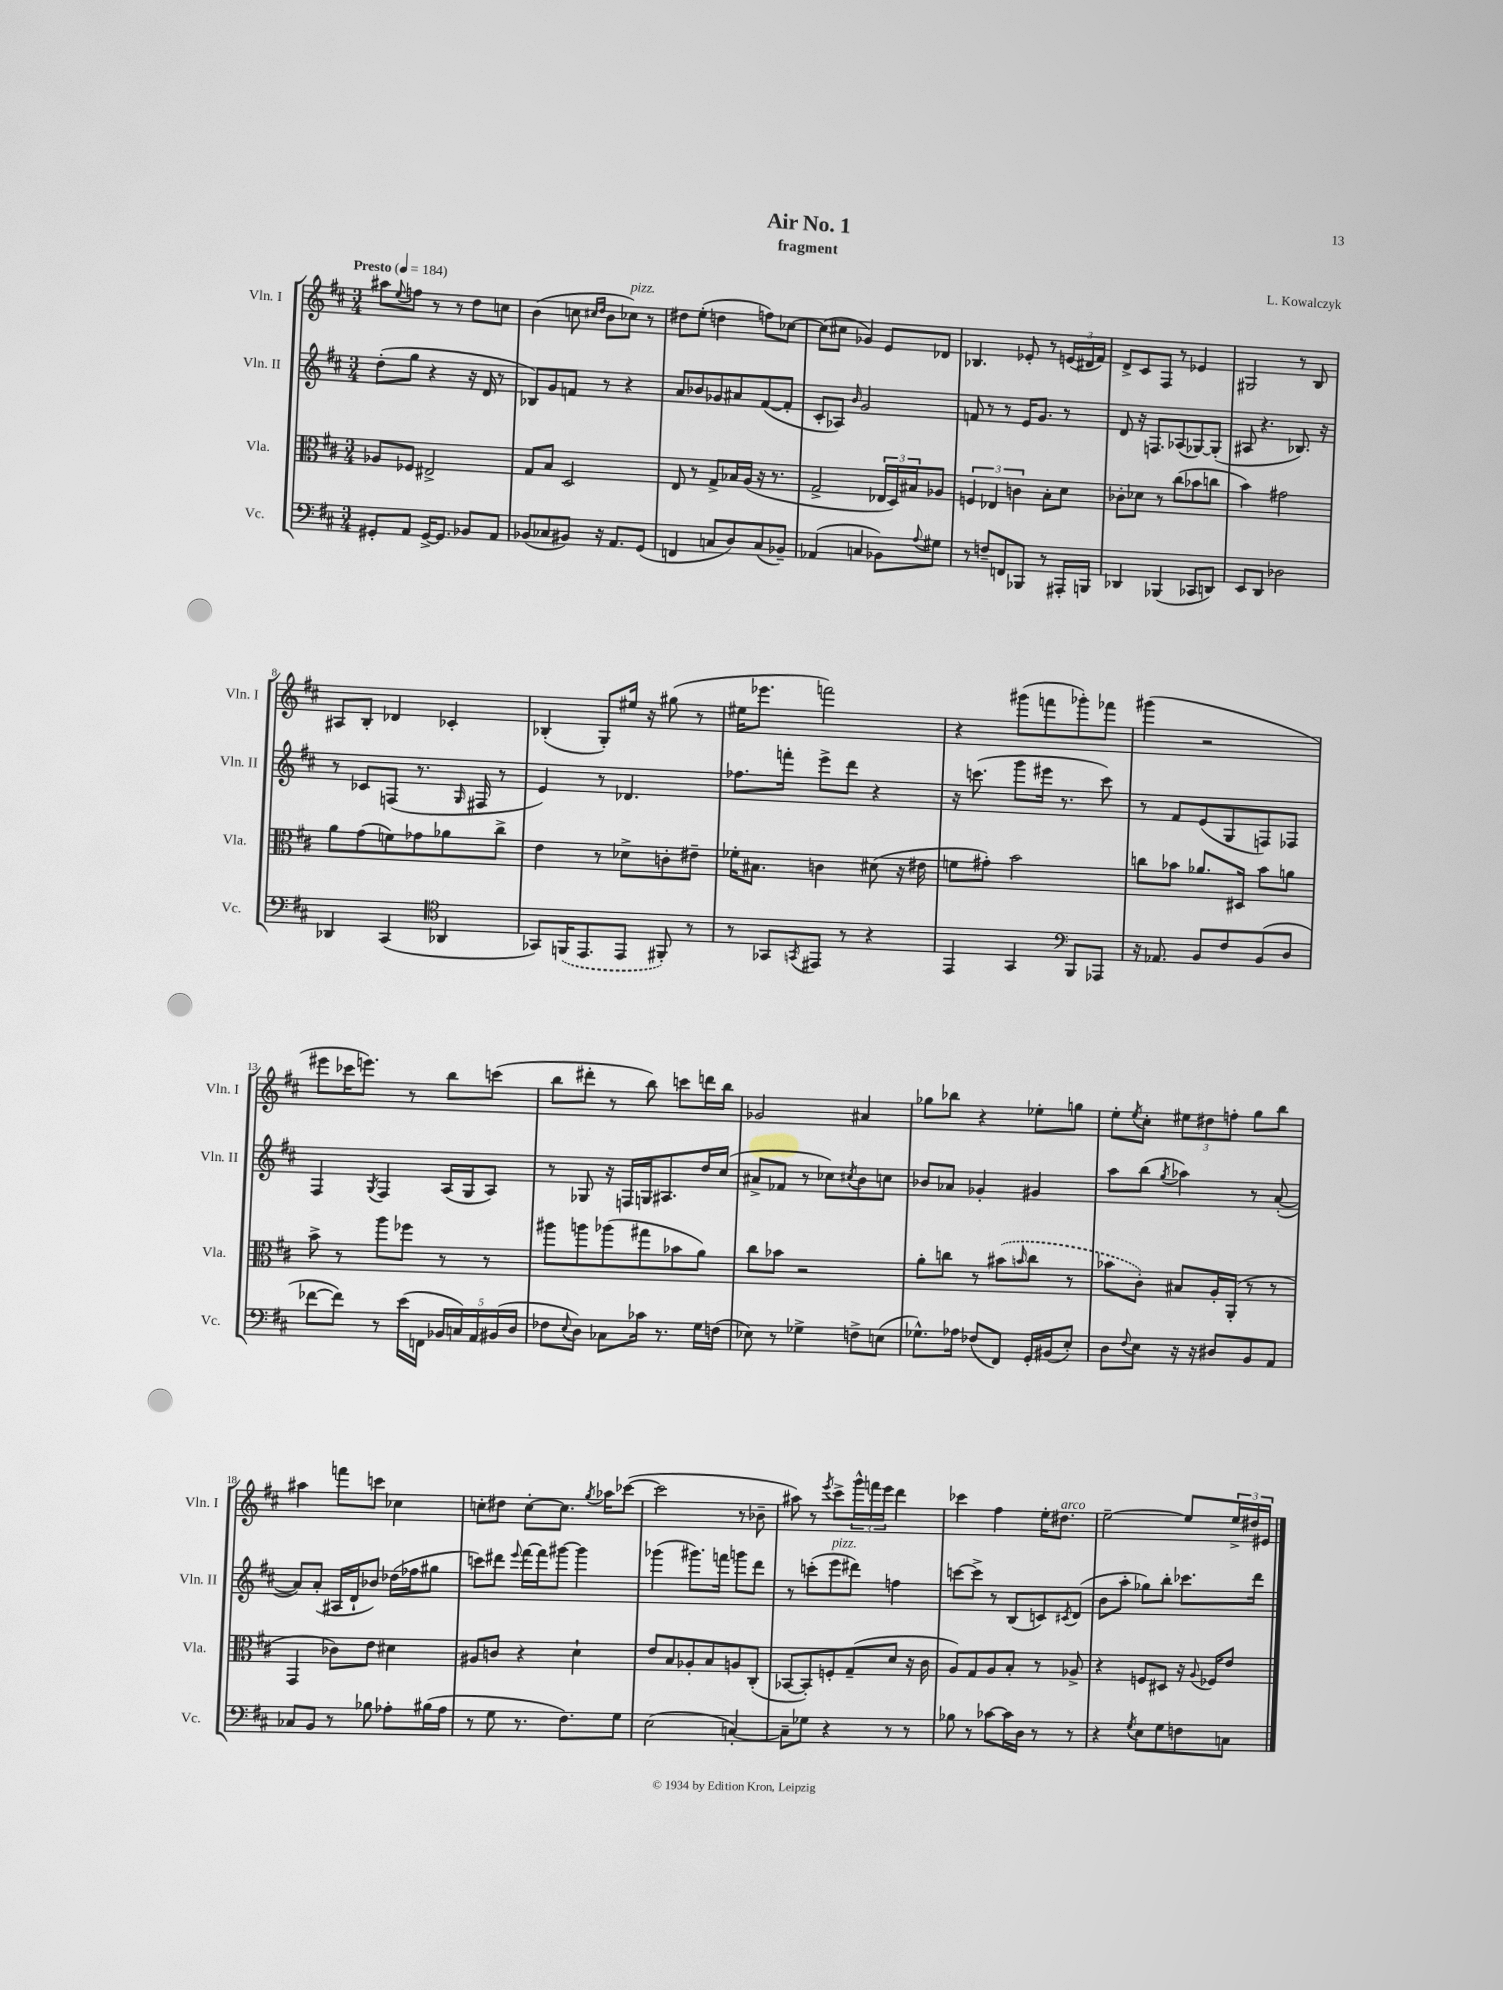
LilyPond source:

\header { title = "Air No. 1" composer = "L. Kowalczyk" subtitle = "fragment" }
<<
\new StaffGroup <<
\new Staff = "s0" \with { instrumentName = "Vln. I" shortInstrumentName = "Vln. I" } {
    \clef treble \key d \major \numericTimeSignature \time 3/4 \tempo "Presto" 4 = 184
    ais''8 \appoggiatura { e''8 } f''8 r8 r8 d''8 c''8 |
    b'4( c''8 \grace { cis''16 d''16 } b'8 ces''8^\markup { \italic "pizz." }) r8 |
    dis''8 e''8-.( d''4 f''8) ces''8~ |
    ces''8( cis''8 ges'4) e'8 des'8 |
    bes4. ees'8-. r8 \tuplet 3/2 { e'16( dis'16 fis'16) } |
    d'8-> cis'8 fis8 r8 ees'4 |
    gis2 r8 b8 |
    ais8 b8-. des'4 ces'4-. |
    bes4-.( g8-.) eis''16 r16 gis''8( r8 |
    eis''16 ees'''8. f'''2) |
    r4 gis'''8( f'''8 ges'''8-.) fes'''8 |
    gis'''4( r2 |
    eis'''8 ces'''16 e'''8.) r8 b''8 c'''8( |
    b''8 dis'''8-. r8 b''8) c'''8 d'''16 b''16 |
    ges'2 ais'4 |
    ges''8 bes''8 r4 ees''8-. g''8 |
    e''8-. \acciaccatura { e''8 } cis''8-. \tuplet 3/2 { eis''8 dis''8 f''8-. } g''8 b''8 |
    ais''4 f'''8 c'''8 ces''4 |
    c''8-. dis''8 c''8~-. c''8. \acciaccatura { g''8 } aes''16 ces'''8~( |
    ces'''2 r8 bes'8-- |
    ais''8) r8 \acciaccatura { e'''8 } cis'''8-> \tuplet 3/2 { g'''16-^ f'''16 e'''16 } d'''4 |
    ces'''4 fis''4 e''16-. dis''8.^\markup { \italic "arco" } |
    e''2~-- e''8 \tuplet 3/2 { e''16-> dis''16 eis'16 } \bar "|." |
}
\new Staff = "s1" \with { instrumentName = "Vln. II" shortInstrumentName = "Vln. II" } {
    \clef treble \key d \major \numericTimeSignature \time 3/4
    d''8-.( g''8 r4 r16 d'16 r8 |
    bes8) g'8 f'8 r8 r4 |
    a'8 bes'8 ges'8 ais'8 fis'8~( fis'8-. |
    cis'8-. aes8) \grace { b'16 } g'2 |
    f'8 r8 r8 e'16 g'8. r8 |
    d'8 r16 f8. aes8( ges8~) ges8-.( |
    ais8 r4. bes8.) r16 |
    r8 ces'8 f8( r8. \grace { g16 } fis16 r8 |
    e'4) r8 des'4. |
    fes''8. f'''16-. e'''8-> d'''8 r4 |
    r16 c'''8.( g'''8 eis'''16 r8. c'''8) |
    r8 fis'8 e'8( g8 f8) fes8 |
    fis4 \acciaccatura { g8 } fis4 a16( g16 a8) |
    r8 ges8 r16 f16 g16 ais8. d''16 cis''16( |
    ais'8-> fes'8 r8 ces''8) \acciaccatura { cis''8 } b'8 c''8 |
    bes'8 aes'8 ges'4-. gis'4 |
    a''8 b''8( \acciaccatura { g''8 } aes''4) r8 a'8~-.( |
    a'8) a'8-.( ais16 d'16-! bes'8) des''16( fes''16 gis''8 |
    c'''8) dis'''8 \appoggiatura { e'''8 } fis'''16~ fis'''16 gis'''8~ gis'''4 |
    ges'''4( gis'''8.) f'''16 g'''8 d'''8 |
    r8 c'''8-.( e'''8^\markup { \italic "pizz." } dis'''8) f''4 |
    c'''8~ c'''8-> r8 b8( c'8) \acciaccatura { cis'8 } d'8( |
    b'8 a''8-. ges''8) b''8-. ces'''8. d'''16 \bar "|." |
}
\new Staff = "s2" \with { instrumentName = "Vla." shortInstrumentName = "Vla." } {
    \clef alto \key d \major \numericTimeSignature \time 3/4
    aes8 fes8 eis2-> |
    g8 b8 d2 |
    e8 r8 g8-> bes16 a16( r16 r8. |
    g2-> \tuplet 3/2 { ees16 d16) bis16 } aes8 |
    \tuplet 3/2 { f4 ees4 c'4 } b8-. d'8 |
    ces'8-. des'8 r8 cis''8( bes'8 c''8 |
    b'4) gis'2 |
    a'8 g'8( f'8) ges'8 aes'8 cis''8-> |
    e'4 r8 des'8-> c'8-. eis'8-- |
    fes'16-. bis8. c'4 dis'8( r16 eis'16 |
    f'8 gis'8-.) b'2 |
    c''8 bes'8 aes'8. dis16 bes'8 a'8 |
    b'8-> r8 a''8 fes''8 r8 r8 |
    ais''8 a''8 aes''8( gis''8 bes'8 a'8) |
    cis''8 bes'8 r2 |
    a'8-. c''8 r8 \once \slurDashed bis'8( \grace { b'16 } c''8 r8 |
    bes'8 cis'8-.) bis8 a16-. a,16-.( r8 r8 |
    g,4 ces'8) e'8 dis'4 |
    ais8 c'8 r4 d'4-! |
    e'8 b8 aes8-. b8 a8 cis8-.( |
    bes,8~ bes,8-.) f8-. g8--( d'8 r16 cis'16 |
    a8) g8 a8 b8-. r8 aes8-> |
    r4 f8 dis8 r16 \appoggiatura { a8 } fes16 e'8 \bar "|." |
}
\new Staff = "s3" \with { instrumentName = "Vc." shortInstrumentName = "Vc." } {
    \clef bass \key d \major \numericTimeSignature \time 3/4
    gis,8-. a,8 gis,16~-> gis,8. bes,8 a,8 |
    bes,8( ces8 bis,8) r16 a,8. g,8( |
    f,4 c8 d8) c8( bes,8--) |
    aes,4( c4 bes,8) \appoggiatura { a8 } gis8 |
    r8 f8-- f,8 bes,,8 r8 ais,,16-. b,,16 |
    des,4 bes,,4( ces,8 d,8) |
    e,8 d,8 des2 |
    des,4 cis,4( \clef tenor aes,4 |
    ges,8) \once \slurDashed f,16( e,8. e,8 fis,8-.) r8 |
    r8 ges,8 \acciaccatura { g,8 } eis,8 r8 r4 |
    e,4 g,4 \clef bass b,,8 aes,,8 |
    r16 aes,8. b,8 fis8 b,8( d8 |
    fes'8~ fes'8) r8 e'16( f,16 \tuplet 5/4 { bes,16 c16) a,16 bis,16( d16 } |
    fes8 \appoggiatura { e8 } d8) ces8 ces'16 r8. g16 f16( |
    ees8) r8 ges4-> f8-> e8( |
    ges8.-^) aes16 fes8( fis,8) g,16-. bis,16( e8-.) |
    d8 \appoggiatura { fis8 } e8 r16 r16 dis8 b,8 a,8 |
    ces8 b,8 r8 bes8 aes8-. bis16( aes16 |
    r8 g8 r8. fis8.) g8 |
    e2( c4~-.) |
    c8-- ges8 r4 r8 r8 |
    bes8 r8 ces'8~ ces'16 d16 r8 r8 |
    r4 \acciaccatura { g8 } e8 g8 f8 c8 \bar "|." |
}
>>
>>
